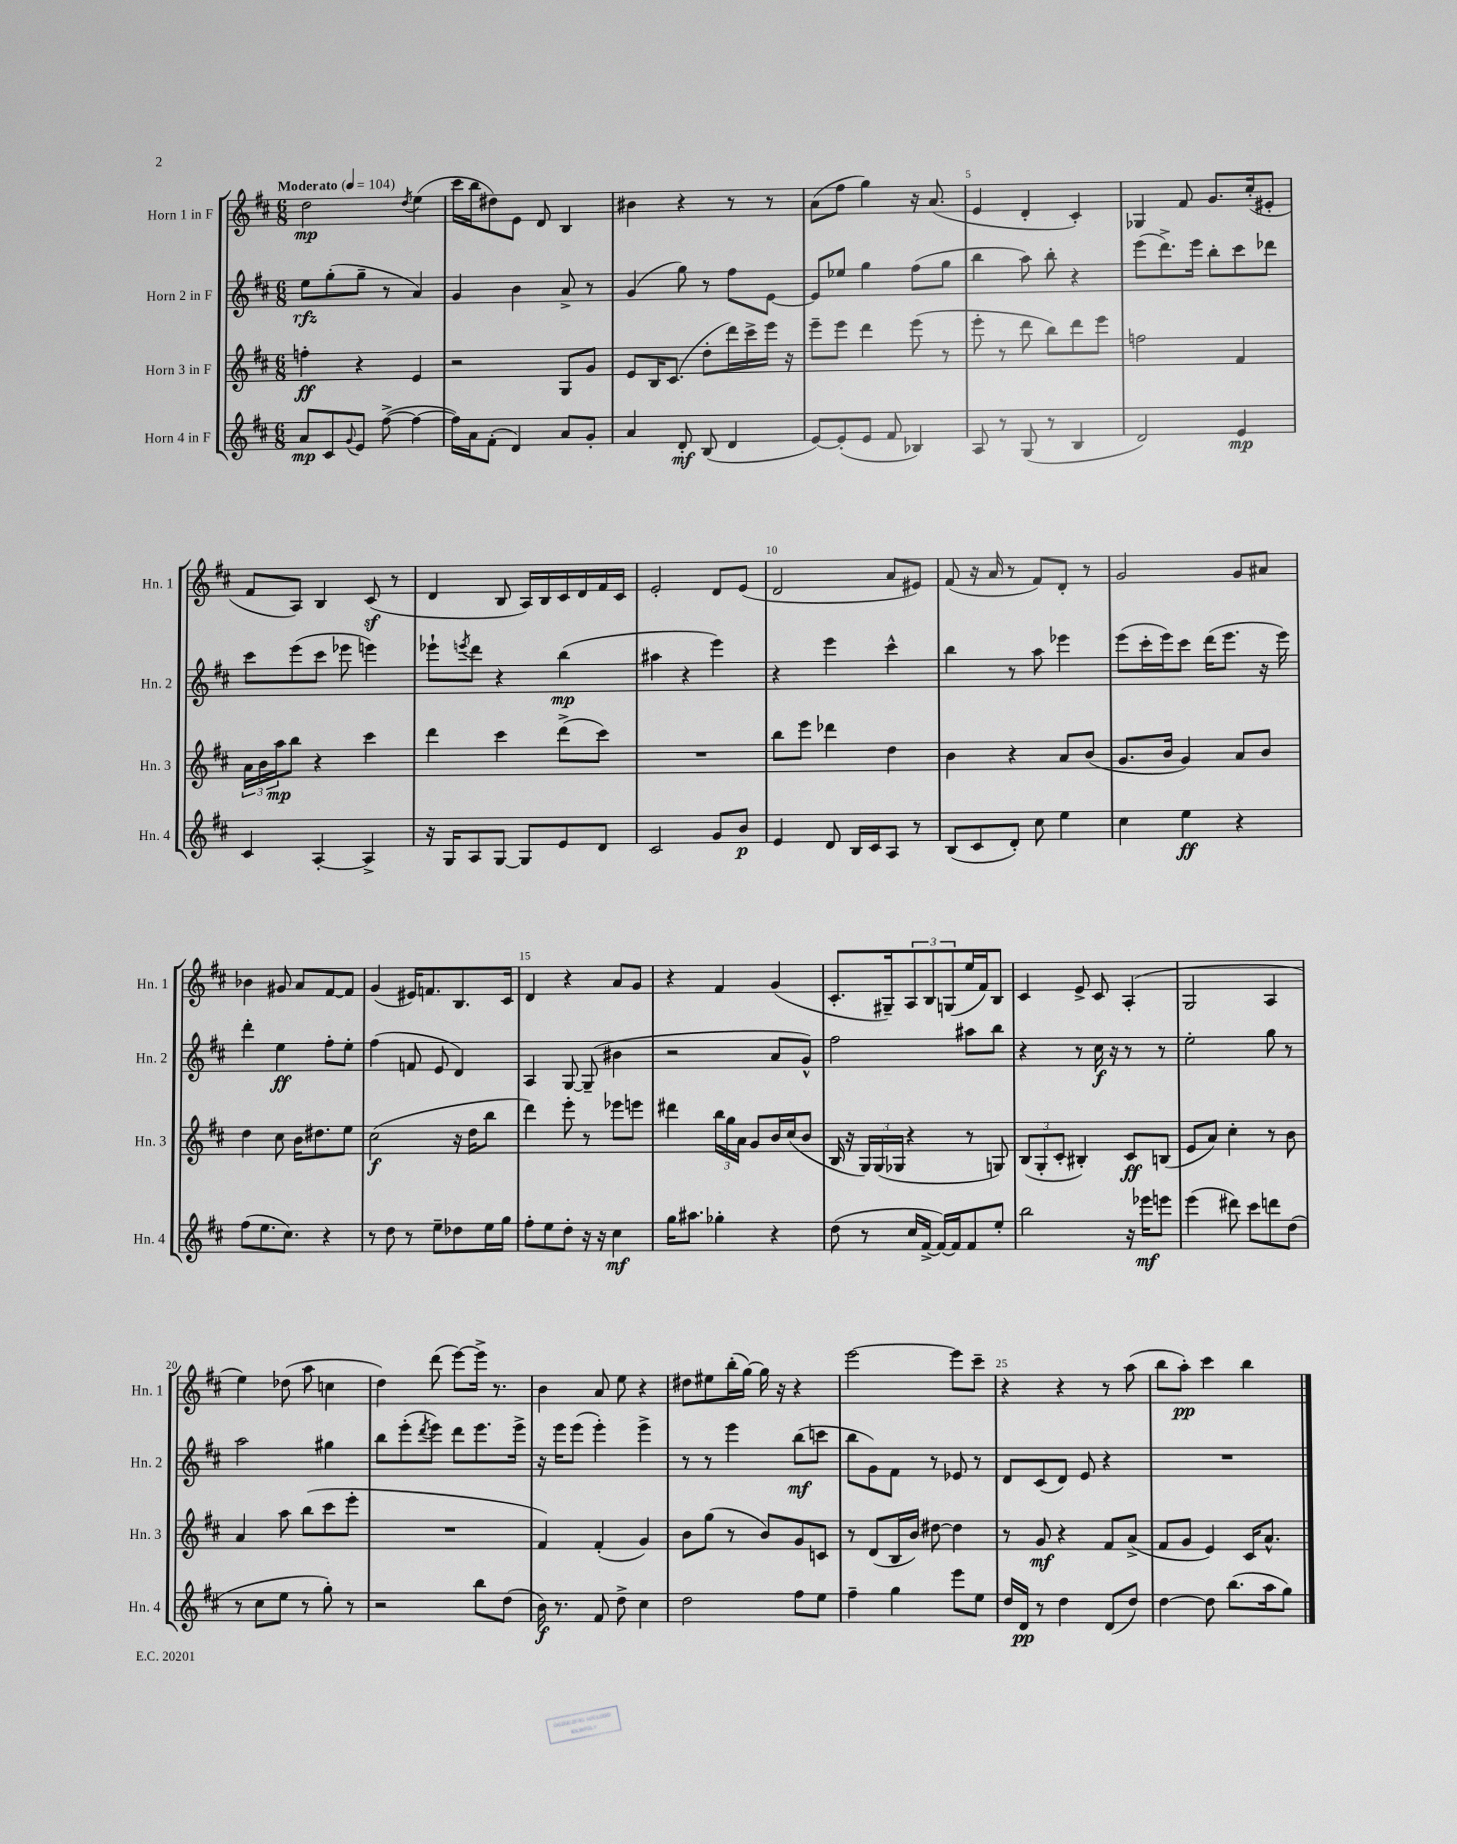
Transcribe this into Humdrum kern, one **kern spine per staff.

**kern	**kern	**kern	**kern
*staff4	*staff3	*staff2	*staff1
*clefG2	*clefG2	*clefG2	*clefG2
*k[f#c#]	*k[f#c#]	*k[f#c#]	*k[f#c#]
*M6/8	*M6/8	*M6/8	*M6/8
*MM104	*MM104	*MM104	*MM104
8a/L	4ff'\	8ee\L	2dd\
8c#/	.	(8gg'\	.
8qqg/	.	.	.
8e/J	4r	8gg~\J	.
([8ff#^\	.	8r	.
.	.	.	8qdd/
4ff#\_	4e/	4a/)	(4ee\
=	=	=	=
16ff#\]LL)	2r	4g/	16ccc#\LL
16a\J	.	.	16bb\J
(8f#'\J	.	.	8dd#\)
4d/)	.	4b\	8e\J
.	.	.	8d/
8a/L	8G/L	8a^/	4B/
8g'/J	8g/J	8r	.
=	=	=	=
4a/	8e/L	(4g/	4b#\
.	16B/K	.	.
.	(8.c#/J	.	.
8d'/	.	8gg\)	4r
(8B/	8dd'\L	8r	.
4d/	16ddd\L)	8ff#\L	8r
.	16ccc#^\	.	.
.	16eee\JJ	[8e\J	8r
.	16r	.	.
=	=	=	=
[8e/L)	8eee~\L	8e/]L	(8a\L
(8e'/]	8eee\J	8ee-/J	8ff#\J
8e/J	4ddd\	4gg\	4gg\)
8f#/	.	.	.
4B-/)	(8eee\	(8ff#\L	16r
.	.	.	(8.a/
.	8r	8gg\J	.
=	=	=	=
8A/	8eee'\	4bb\	4e/
8r	8r	.	.
(8G/	8ddd\	8aa\)	4d'/
8r	8bb\L)	8bb'\	.
4B/	8ddd\	4r	4c#'/)
.	8eee\J	.	.
=	=	=	=
2d/)	2ff\	(8eee\L	4G-/
.	.	8.ddd^\)	.
.	.	.	8f#/
.	.	16eee\Jk	.
.	.	8bb'\L	8.g/L
4e/	4f#/	8ccc#\	.
.	.	.	(16cc#'/k
.	.	8ddd-\J	8e#'/J
=	=	=	=
4c#/	24a\LL	8ccc#\L	8f#/L
.	24b\	.	.
.	24aa\J	.	.
.	8bb\J	(8eee\	8A/J)
[4A'/	4r	8ccc#\J	4B/
.	.	8eee-\	.
4A^/]	4ccc#\	4eee\)	(8c#/
.	.	.	8r
=	=	=	=
16r	4ddd\	8eee-`\L	4d/
16G/LK	.	.	.
.	.	8qeee/	.
8A/	.	8ddd\J	.
[8G/J	4ccc#\	4r	8B/
8G/]L	.	.	16A/LL)
.	.	.	16B/
8e/	(8ddd^\L	(4bb\	16c#/
.	.	.	16d/
8d/J	8ccc#\J)	.	16f#/
.	.	.	16c#/JJ
=	=	=	=
2c#/	2.r	4aa#\	2e'/
.	.	4r	.
8g/L	.	4eee\)	8d/L
8b/J	.	.	(8e/J
=	=	=	=
4e/	8bb\L	4r	2d/
.	8eee\J	.	.
8d/	4ddd-\	4eee\	.
16B/LL	.	.	.
16c#/J	.	.	.
8A/J	4dd\	4ccc#^^\	8a/L
8r	.	.	8e#/J)
=	=	=	=
(8B/L	4b\	4bb\	(8f#/
8c#/	.	.	16r
.	.	.	16a/
8d'/J)	4r	8r	8r
8cc#\	.	8aa\	8f#/L)
4ee\	8a/L	4eee-\	8d'/J
.	(8b/J	.	8r
=	=	=	=
4cc#\	8.g/L	(8eee\L	2g/
.	.	16ccc#'\L	.
.	16b/Jk	16eee\J)	.
4ee\	4g/)	8ccc#\J	.
.	.	(16ddd\LK	.
.	.	8.eee\J	.
4r	8a/L	.	8g/L
.	8b/J	16r	8a#/J
.	.	16eee\)	.
=	=	=	=
(8ff#\L	4dd\	4ddd'\	4b-\
8.ee\	.	.	.
.	8cc#\	4ee\	8g#/
8.cc#\J)	.	.	.
.	16b\LK	.	8a/L
.	8.dd#\	.	.
4r	.	8ff#'\L	[8f#/
.	8ee\J	8ee'\J	8f#/]J
=	=	=	=
8r	(2cc#\	(4ff#\	(4g/
8dd\	.	.	.
8r	.	8f/	16e#/LK)
.	.	.	8.f/
8ee~\L	.	8e/	.
8dd-\	16r	4d/)	8.B/
.	16dd\LK	.	.
16ee\L	8bb\J	.	.
16gg\JJ	.	.	16c#/Jk
=	=	=	=
8ff#'\L	4ddd\)	4A/	4d/
8ee\	.	.	.
8dd'\J	8eee'\	[8G/	4r
16r	8r	(8G~/]	.
16r	.	.	.
4cc#\	8eee-\L	4b#\	8a/L
.	8eee\J	.	8g/J
=	=	=	=
16gg\LK	4ddd#\	2r	4r
8.aa#\J	.	.	.
4gg-'\	24bb\LL	.	4f#/
.	24gg\	.	.
.	24a\JJ	.	.
.	8g/L	.	.
4r	16b/L	8a/L	(4g/
.	(16cc#/J	.	.
.	8b/J	8g^^/J)	.
=	=	=	=
(8dd\	16B/	2ff#\	8.c#'/L
.	16r	.	.
8r	24G/LL)	.	.
.	(24G/	.	.
.	.	.	16G#~/k)
.	24G-/JJ	.	.
16cc#/LL	4r	.	12A/
[16f#^/JJ	.	.	.
.	.	.	12B/
16f#/_LL)	.	.	.
.	.	.	(12G/
16f#/]J	.	.	.
8f#/	8r	8aa#\L	16ee/L
.	.	.	16f#/J)
8ee'/J	8G/)	8bb\J	8B/J
=	=	=	=
2bb\	(12B/L	4r	4c#/
.	12G'/	.	.
.	12c#'/J	.	.
.	4B#'/)	8r	8e^/
.	.	16cc#\	8c#/
.	.	16r	.
16r	8c#/L	8r	(4A'/
16eee-\LK	.	.	.
8eee\J	(8B/J	8r	.
=	=	=	=
(4eee\	8e/L	2ee'\	2G/
.	8a/J)	.	.
8ddd#\)	4cc#'\	.	.
8ccc#\L	.	.	.
8ddd\	8r	8gg\	4A/
(8dd\J	8b\	8r	.
=	=	=	=
8r	4a/	2aa\	4ee\)
8cc#\L	.	.	.
8ee\J	8aa\	.	(8dd-\
8r	(8bb\L	.	8aa\
8gg'\)	8ccc#\	4gg#\	4cc\
8r	8eee'\J	.	.
=	=	=	=
2r	2.r	8bb\L	4dd\)
.	.	(8eee'\	.
.	.	8qddd/	.
.	.	8eee\J)	(8ddd\
.	.	8ddd\L	[8eee\L)
8bb\L	.	8.eee\	16eee^\]Jk
.	.	.	8.r
(8dd\J	.	.	.
.	.	16eee^\Jk	.
=	=	=	=
16b\)	4f#/)	16r	4b\
8.r	.	16eee\LK	.
.	.	(8eee\J	.
8f#/	(4f#'/	4eee'\)	8a/
8dd^\	.	.	8ee\
4cc#\	4g/)	4eee^\	4r
=	=	=	=
2dd\	8b\L	8r	8dd#\L
.	(8gg\J	8r	8ee#\
.	8r	4eee\	(16bb'\L
.	.	.	[16gg\JJ)
.	8b/L)	.	16gg\]
.	.	.	16r
8ff#\L	8g/	(8bb\L	4r
8ee\J	8c/J	8ccc\J	.
=	=	=	=
4ff#~\	8r	8bb\L	[2eee\
.	(8d/L	8g\)	.
4gg\	16B/L	8f#\J	.
.	16b/JJ)	.	.
.	[8dd#\	8r	.
8eee\L	4dd#\]	8e-/	8eee\]L
8ee\J	.	8r	8ccc#~\J
=	=	=	=
16dd/LL	8r	8d/L	4r
16d/JJ	.	.	.
8r	8g/	(8c#/	.
4dd\	4r	8d/J)	4r
.	.	8e/	.
(8d/L	8f#/L	4r	8r
8dd/J)	(8a^/J	.	(8aa\
=	=	=	=
[4dd\	8f#/L	2.r	8bb\L
.	8g/J	.	8aa'\J)
8dd\]	4e/)	.	4ccc#\
(8.bb\L	.	.	.
.	16c#/LK	.	4bb\
16aa\k	8.a^^/J	.	.
8gg\J)	.	.	.
==	==	==	==
*-	*-	*-	*-
